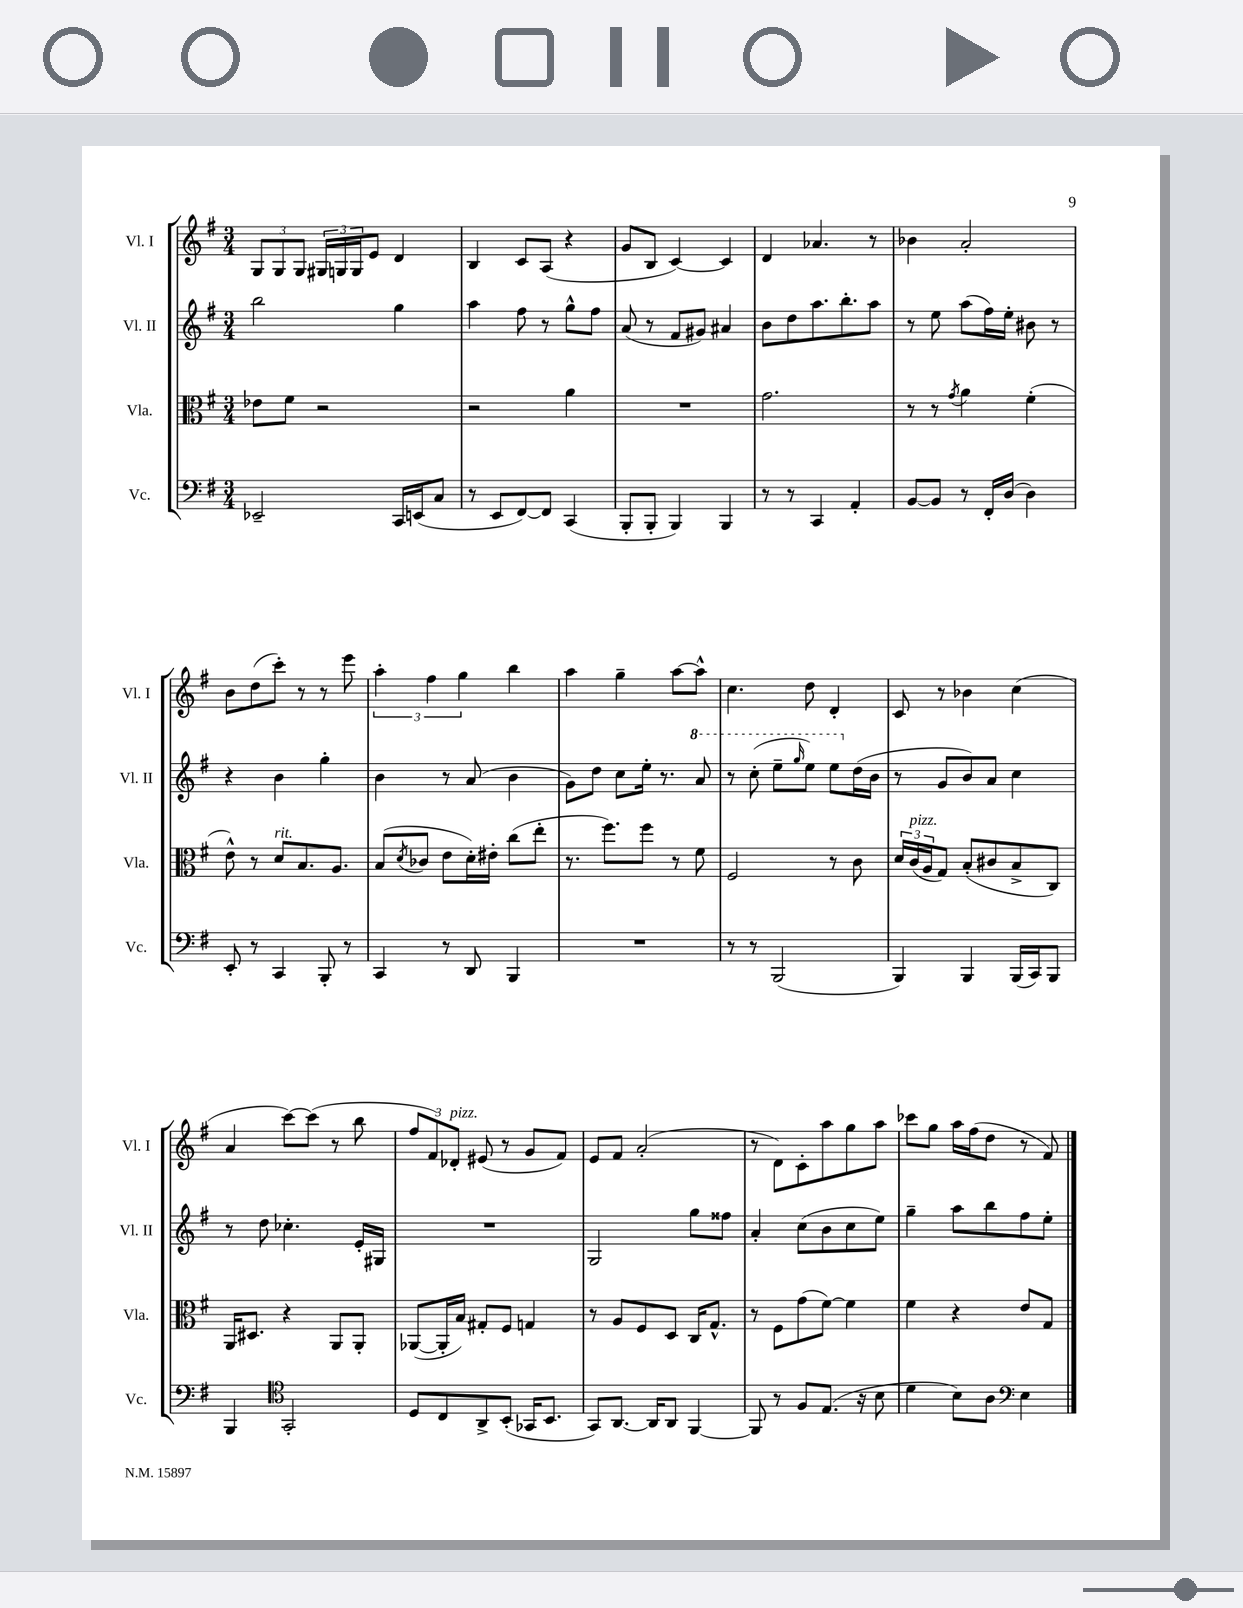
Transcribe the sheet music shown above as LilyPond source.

<<
\new StaffGroup <<
\new Staff = "s0" \with { instrumentName = "Vl. I" shortInstrumentName = "Vl. I" } {
    \clef treble \key g \major \numericTimeSignature \time 3/4
    \tuplet 3/2 { g8 g8 g8 } \tuplet 3/2 { gis16 g16 g16 } e'8 d'4 |
    b4 c'8 a8( r4 |
    g'8 b8 c'4~) c'4 |
    d'4 aes'4. r8 |
    bes'4 a'2-. |
    b'8 d''8( c'''8-.) r8 r8 e'''8 |
    \tuplet 3/2 { a''4-. fis''4 g''4 } b''4 |
    a''4 g''4-- a''8~ a''8-^ |
    c''4. d''8 d'4-. |
    c'8 r8 bes'4 c''4( |
    a'4 c'''8~) c'''8( r8 b''8 |
    \tuplet 3/2 { fis''8 fis'8) des'8-.^\markup { \italic "pizz." } } eis'8( r8 g'8 fis'8) |
    e'8 fis'8 a'2-.( |
    r8 d'8) c'8-. a''8 g''8 a''8 |
    ces'''8 g''8 a''16 fis''16( d''8 r8 fis'8) \bar "|." |
}
\new Staff = "s1" \with { instrumentName = "Vl. II" shortInstrumentName = "Vl. II" } {
    \clef treble \key g \major \numericTimeSignature \time 3/4
    b''2 g''4 |
    a''4 fis''8 r8 g''8-^ fis''8 |
    a'8( r8 fis'8 gis'8) ais'4 |
    b'8 d''8 a''8. b''8.-. a''8 |
    r8 e''8 a''8( fis''16) e''16-. bis'8 r8 |
    r4 b'4 g''4-. |
    b'4 r8 a'8( b'4 |
    g'8) d''8 c''8 e''16-. r8. \ottava #1 a''8 |
    r8 c'''8-.( e'''8-- \grace { g'''16 } e'''8) e'''8 \ottava #0 d''16( b'16 |
    r8 g'8 b'8) a'8 c''4 |
    r8 d''8 ces''4.-. e'16-. gis16 |
    R2. |
    g2 g''8 fisis''8 |
    a'4-. c''8( b'8 c''8 e''8) |
    g''4-- a''8 b''8 fis''8 e''8-. \bar "|." |
}
\new Staff = "s2" \with { instrumentName = "Vla." shortInstrumentName = "Vla." } {
    \clef alto \key g \major \numericTimeSignature \time 3/4
    ees'8 fis'8 r2 |
    r2 a'4 |
    R2. |
    g'2. |
    r8 r8 \acciaccatura { g'8 } a'4 fis'4-.( |
    e'8-^) r8 d'8^\markup { \italic "rit." } b8. a8. |
    b8( \acciaccatura { d'8 } ces'8 e'8 d'16-.) eis'16-. c''8( e''8-. |
    r8. fis''8.) fis''8 r8 fis'8 |
    fis2 r8 c'8 |
    \tuplet 3/2 { d'16 c'16^\markup { \italic "pizz." }( a16 } g8) b8-.( cis'8 b8-> c8) |
    a,16 dis8. r4 a,8 a,8-. |
    aes,8~( aes,16-. b16) gis8-. fis8 g4 |
    r8 a8 fis8 d8 c16 g8.-^ |
    r8 fis8 g'8( fis'8~) fis'4 |
    fis'4 r4 e'8 g8 \bar "|." |
}
\new Staff = "s3" \with { instrumentName = "Vc." shortInstrumentName = "Vc." } {
    \clef bass \key g \major \numericTimeSignature \time 3/4
    ees,2-- c,16 e,16( c8 |
    r8 e,8 fis,8~) fis,8 c,4( |
    b,,8-. b,,8-. b,,4) b,,4 |
    r8 r8 c,4 a,4-. |
    b,8~ b,8 r8 fis,16-. d16( d4) |
    e,8-. r8 c,4 b,,8-. r8 |
    c,4 r8 d,8 b,,4 |
    R2. |
    r8 r8 b,,2( |
    b,,4) b,,4 b,,16( c,16) b,,8 |
    b,,4 \clef tenor g,2-. |
    d8 c8 a,8-> b,8-.( ges,16 b,8. |
    g,8) a,8.~ a,16 a,8 fis,4~ |
    fis,8 r8 fis8 e8.( r16 b8 |
    d'4 b8) a8 \clef bass e4 \bar "|." |
}
>>
>>
\layout { \context { \Score \remove "Bar_number_engraver" } }
